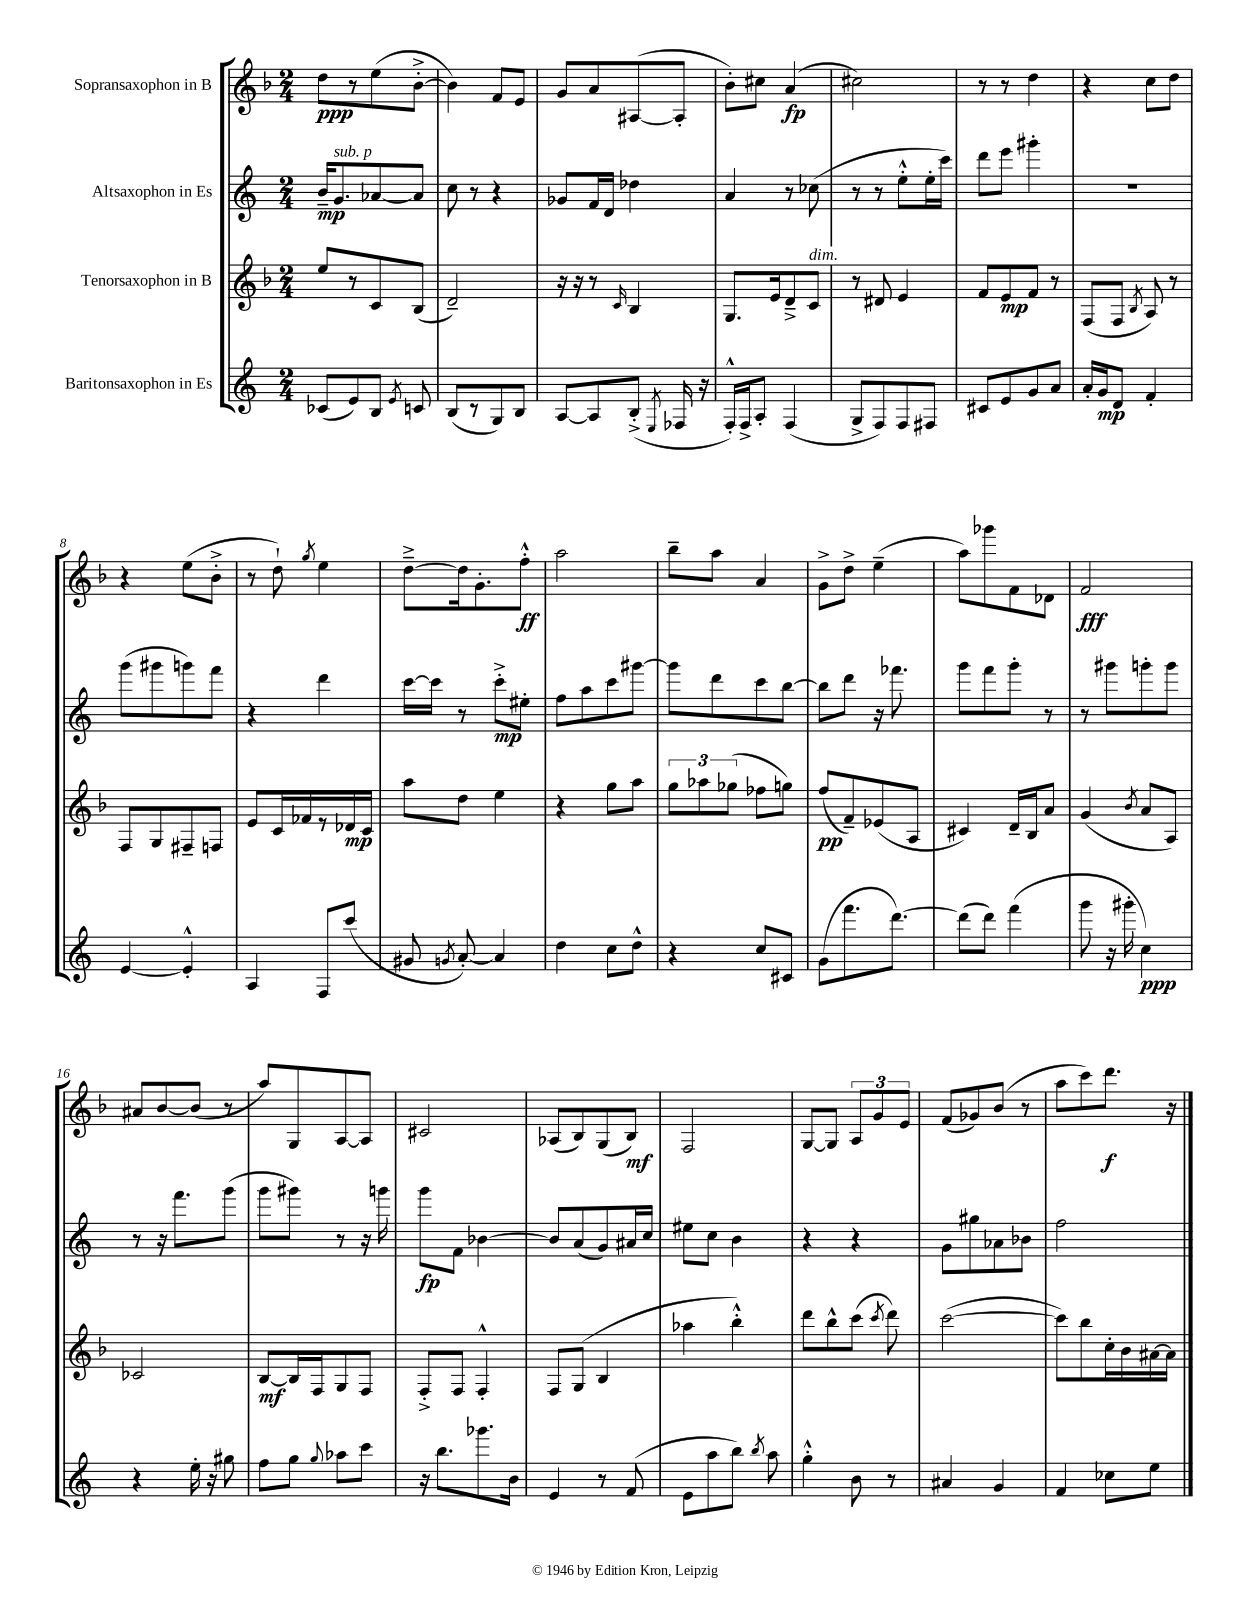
<<
\new StaffGroup <<
\new Staff = "s0" \with { instrumentName = "Sopransaxophon in B" } {
    \clef treble \key f \major \numericTimeSignature \time 2/4
    \autoBeamOff d''8[\ppp r8 e''8( bes'8]~-.-> |
    bes'4) f'8[ e'8] |
    g'8[ a'8 ais8~( ais8]-. |
    bes'8[-.) cis''8] a'4\fp( |
    cis''2) |
    r8 r8 d''4 |
    r4 c''8[ d''8] |
    r4 e''8[( bes'8]-.-> |
    r8 d''8-!) \acciaccatura { g''8 } e''4 |
    d''8[~---> d''16 g'8.-. f''8]-.-^\ff |
    a''2 |
    bes''8[-- a''8] a'4 |
    g'8[-> d''8]-> e''4--( |
    a''8[) ges'''8 f'8 des'8] |
    f'2\fff |
    ais'8[ bes'8~ bes'8]( r8 |
    a''8[) g8 a8~ a8] |
    cis'2 |
    aes8[( bes8) g8( bes8]\mf) |
    f2 |
    g8[~ g8] \tuplet 3/2 { a8[ g'8 e'8] } |
    f'8[( ges'8) bes'8]( r8 |
    a''8[ c'''8) d'''8.]\f r16 \bar "|." |
}
\new Staff = "s1" \with { instrumentName = "Altsaxophon in Es" } {
    \clef treble \key c \major \numericTimeSignature \time 2/4
    \autoBeamOff b'16[--\mp g'8.^\markup { \italic "sub. p" } aes'8~ aes'8] |
    c''8 r8 r4 |
    ges'8[ f'16 d'16] des''4 |
    a'4 r8 ces''8( |
    r8 r8 e''8[-.-^ e''16-. c'''16]) |
    d'''8[ e'''8] gis'''4-. |
    r2 |
    g'''8[( gis'''8 g'''8) f'''8] |
    r4 d'''4 |
    c'''16[~ c'''16] r8 c'''8[-.->\mp eis''8]-. |
    f''8[ a''8 c'''8 gis'''8]~ |
    gis'''8[ d'''8 c'''8 b''8]~ |
    b''8[ d'''8] r16 fes'''8. |
    g'''8[ f'''8 g'''8]-. r8 |
    r8 gis'''8[ g'''8-. g'''8] |
    r8 r16 f'''8.[ g'''8]( |
    g'''8[ gis'''8]) r8 r16 g'''16 |
    g'''8[\fp f'8] bes'4~ |
    bes'8[ a'8( g'8) ais'16 c''16] |
    eis''8[ c''8] b'4 |
    r4 r4 |
    g'8[ gis''8 aes'8 bes'8] |
    f''2 \bar "|." |
}
\new Staff = "s2" \with { instrumentName = "Tenorsaxophon in B" } {
    \clef treble \key f \major \numericTimeSignature \time 2/4
    \autoBeamOff e''8[ r8 c'8 bes8]( |
    d'2--) |
    r16 r16 r8 \grace { c'16 } bes4 |
    g8.[ e'16 d'8---> c'8]^\markup { \italic "dim." } |
    r8 dis'8 e'4 |
    f'8[ e'8\mp f'8] r8 |
    f8[( f8] \acciaccatura { bes8 } a8) r8 |
    f8[ g8 fis8-- f8] |
    e'8[ c'16 fes'16 r8 des'16\mp c'16] |
    a''8[ d''8] e''4 |
    r4 g''8[ a''8] |
    \tuplet 3/2 { g''8[ aes''8 ges''8]( } fes''8[ g''8]) |
    f''8[\pp( f'8--) ees'8( a8] |
    cis'4) d'16[-- bes16 a'8] |
    g'4( \acciaccatura { bes'8 } a'8[ a8]) |
    ces'2 |
    bes8[~\mf bes16 f16 g8 f8] |
    f8[-.-> f8] f4-.-^ |
    f8[ g8]( bes4 |
    aes''4 bes''4-.-^) |
    d'''8[ bes''8-^ c'''8]( \acciaccatura { c'''8 } d'''8) |
    c'''2~( |
    c'''8[) bes''8 c''16-. bes'16 ais'16~ ais'16] \bar "|." |
}
\new Staff = "s3" \with { instrumentName = "Baritonsaxophon in Es" } {
    \clef treble \key c \major \numericTimeSignature \time 2/4
    \autoBeamOff ces'8[( e'8) b8] \acciaccatura { e'8 } c'8 |
    b8[( r8 g8) b8] |
    a8[~ a8 b8]-.->( \acciaccatura { e8 } fes16 r16 |
    f16[-.-^) f16-> a8]-. f4( |
    g8[-> f8) f8 fis8] |
    cis'8[ e'8 g'8 a'8] |
    a'16[-. g'16\mp d'8] f'4-. |
    e'4~ e'4-.-^ |
    a4 f8[ c'''8]( |
    gis'8 \acciaccatura { g'8 } a'8~-.) a'4 |
    d''4 c''8[ d''8]-^ |
    r4 c''8[ cis'8] |
    g'8[( f'''8. d'''8.]~) |
    d'''8[( d'''8]) f'''4( |
    g'''8 r16 gis'''16-. c''4\ppp) |
    r4 e''16-. r16 gis''8 |
    f''8[ g''8] \appoggiatura { g''8 } aes''8[ c'''8] |
    r16 b''8.[ ges'''8. b'16] |
    e'4 r8 f'8( |
    e'8[ a''8 b''8]) \acciaccatura { b''8 } a''8 |
    g''4-.-^ b'8 r8 |
    ais'4 g'4 |
    f'4 ces''8[ e''8] \bar "|." |
}
>>
>>
